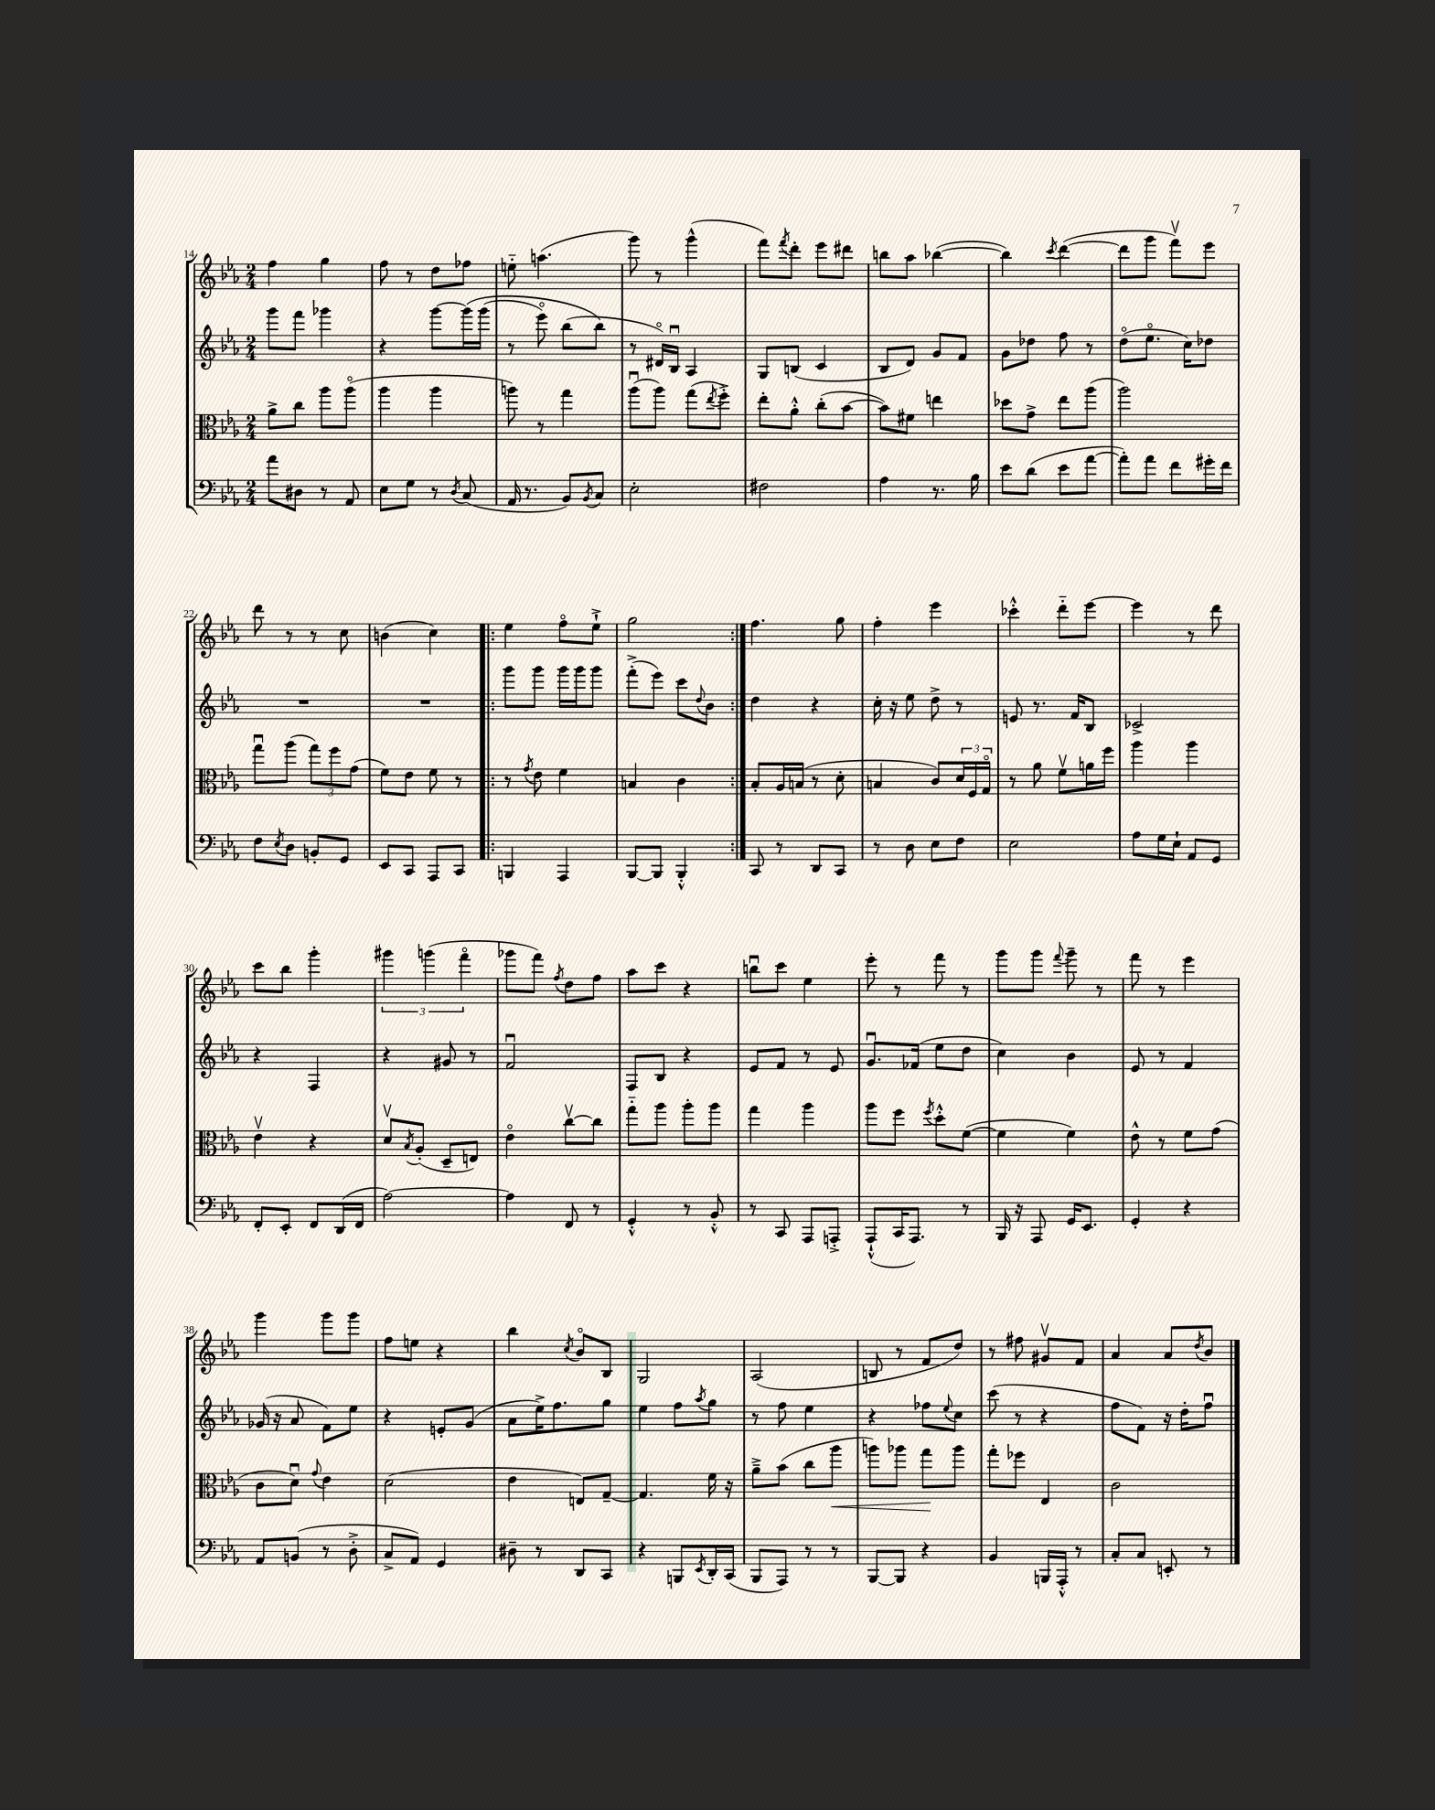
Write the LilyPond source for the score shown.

<<
\new StaffGroup <<
\new Staff = "s0" {
    \clef treble \key ees \major \numericTimeSignature \time 2/4
    f''4 g''4 |
    f''8 r8 d''8 fes''8 |
    e''8-_ a''4.( |
    g'''8) r8 g'''4-^( |
    f'''8) \acciaccatura { f'''8 } d'''8-. ees'''8 dis'''8 |
    b''8 aes''8 bes''4~( |
    bes''4) \acciaccatura { c'''8 } d'''4~( |
    d'''8 g'''8 f'''8\upbow) ees'''8 |
    d'''8 r8 r8 c''8 |
    b'4( c''4) |
    \repeat volta 2 { ees''4 f''8\flageolet ees''8-!-> |
    g''2 | }
    f''4. g''8 |
    f''4-. ees'''4 |
    ces'''4-.-^ d'''8-_ ees'''8~ |
    ees'''4 r8 d'''8 |
    c'''8 bes''8 g'''4-. |
    \tuplet 3/2 { gis'''4 g'''4( f'''4\flageolet } |
    ges'''8 f'''8) \acciaccatura { f''8 } d''8 f''8 |
    aes''8 c'''8 r4 |
    b''8\downbow c'''8 ees''4 |
    ees'''8-. r8 f'''8 r8 |
    g'''8 g'''8 \appoggiatura { f'''8 } g'''8-- r8 |
    f'''8 r8 ees'''4 |
    g'''4 g'''8 g'''8 |
    f''8 e''8 r4 |
    bes''4 \acciaccatura { c''8 } bes'8\flageolet bes8 |
    g2 |
    aes2( |
    b8 r8 f'8 d''8) |
    r8 fis''8 gis'8\upbow f'8 |
    aes'4 aes'8 \acciaccatura { d''8 } bes'8 \bar "|." |
}
\new Staff = "s1" {
    \clef treble \key ees \major \numericTimeSignature \time 2/4
    g'''8 f'''8 ges'''4 |
    r4 g'''8~ g'''16\( g'''16( |
    r8 ees'''8\flageolet) bes''8( bes''8\) |
    r8 dis'16\flageolet) bes16\downbow aes4 |
    g8 b8( c'4 |
    bes8 d'8) g'8 f'8 |
    g'8 des''8 f''8 r8 |
    d''8\flageolet( ees''8.\flageolet c''16) des''8 |
    R2 |
    R2 |
    \repeat volta 2 { g'''8 g'''8 g'''16 g'''16 g'''8 |
    f'''8-.->( ees'''8) c'''8 \appoggiatura { d''8 } bes'8 | }
    d''4 r4 |
    c''16-. r16 ees''8 d''8-> r8 |
    e'8 r8. f'16 bes8 |
    ces'2-> |
    r4 f4 |
    r4 gis'8 r8 |
    f'2\downbow |
    f8 bes8 r4 |
    ees'8 f'8 r8 ees'8 |
    g'8.\downbow fes'16( ees''8 d''8 |
    c''4) bes'4 |
    ees'8 r8 f'4 |
    ges'16( r16 aes'8 f'8) ees''8 |
    r4 e'8-. g'8( |
    aes'8 ees''16->) f''8. g''8 |
    ees''4 f''8 \acciaccatura { aes''8 } g''8 |
    r8 f''8 ees''4 |
    r4 fes''8 \appoggiatura { ees''8 } c''8 |
    c'''8( r8 r4 |
    f''8 f'8) r16 d''16-. f''8\downbow \bar "|." |
}
\new Staff = "s2" {
    \clef alto \key ees \major \numericTimeSignature \time 2/4
    aes'8-> c''8 aes''8 aes''8\flageolet( |
    aes''4 aes''4 |
    a''8) r8 g''4 |
    aes''8\downbow( aes''8) g''8( \acciaccatura { ees''8 } f''8-.->) |
    ees''8-. aes'8-.-^ c''8-.( bes'8~ |
    bes'8) fis'8 e''4 |
    des''8 g'8-> ees''8 aes''8( |
    aes''2) |
    g''8\downbow aes''8( \tuplet 3/2 { g''8) f''8 g'8( } |
    f'8) ees'8 f'8 r8 |
    \repeat volta 2 { r8 \acciaccatura { g'8 } ees'8 f'4 |
    b4 c'4 | }
    bes8-. aes16 b16( r8 d'8-. |
    b4 c'8) \tuplet 3/2 { d'16 f16 g16\flageolet } |
    r8 aes'8 f'8\upbow a'16 f''16 |
    aes''4 aes''4 |
    ees'4\upbow r4 |
    d'8\upbow \acciaccatura { bes8 } aes8-.( d8-- e8) |
    ees'4\flageolet c''8~\upbow c''8 |
    g''8-_ aes''8 aes''8-. aes''8 |
    g''4 aes''4 |
    aes''8 f''8 \acciaccatura { f''8 } d''8-.-^ f'8~( |
    f'4 f'4) |
    ees'8-^ r8 f'8 g'8( |
    c'8 d'8\downbow) \appoggiatura { g'8 } ees'4 |
    d'2( |
    ees'4 e8) g8~-- |
    g4. f'16 r16 |
    aes'8---> bes'8( c''8 aes''8\< |
    a''8) aes''8 g''8\! aes''8 |
    g''8-. fes''8 ees4 |
    c'2 \bar "|." |
}
\new Staff = "s3" {
    \clef bass \key ees \major \numericTimeSignature \time 2/4
    aes'8 dis8 r8 aes,8 |
    ees8 g8 r8 \acciaccatura { d8 } c8( |
    aes,16 r8. bes,8) \acciaccatura { bes,8 } c8 |
    ees2-. |
    fis2 |
    aes4 r8. bes16 |
    ees'8 d'8( ees'8 aes'8~ |
    aes'8-.) aes'8 f'8 gis'16-. f'16 |
    f8 \acciaccatura { ees8 } d8 b,8-. g,8 |
    ees,8 c,8 aes,,8 c,8 |
    \repeat volta 2 { b,,4 aes,,4 |
    bes,,8~ bes,,8 bes,,4-.-^ | }
    c,8 r8 d,8 c,8 |
    r8 d8 ees8 f8 |
    ees2 |
    aes8 g16 ees16-! aes,8 g,8 |
    f,8-. ees,8-. f,8 d,16( f,16 |
    aes2~) |
    aes4 f,8 r8 |
    g,4-.-^ r8 bes,8-.-^ |
    r8 c,8 aes,,8 a,,8-.-> |
    aes,,8-!-^( c,16 aes,,8.) r8 |
    bes,,16 r16 aes,,8 g,16 ees,8. |
    g,4-. r4 |
    aes,8 b,8( r8 d8-.-> |
    c8-> aes,8) g,4 |
    dis8-- r8 d,8 c,8 |
    r4 b,,8 \acciaccatura { ees,8 } d,16-. c,16( |
    bes,,8 aes,,8) r8 r8 |
    bes,,8~ bes,,8 r4 |
    bes,4 b,,16 aes,,16-.-^ r8 |
    c8-. c8 e,8-. r8 \bar "|." |
}
>>
>>
\layout { \context { \Score currentBarNumber = #14 } }
